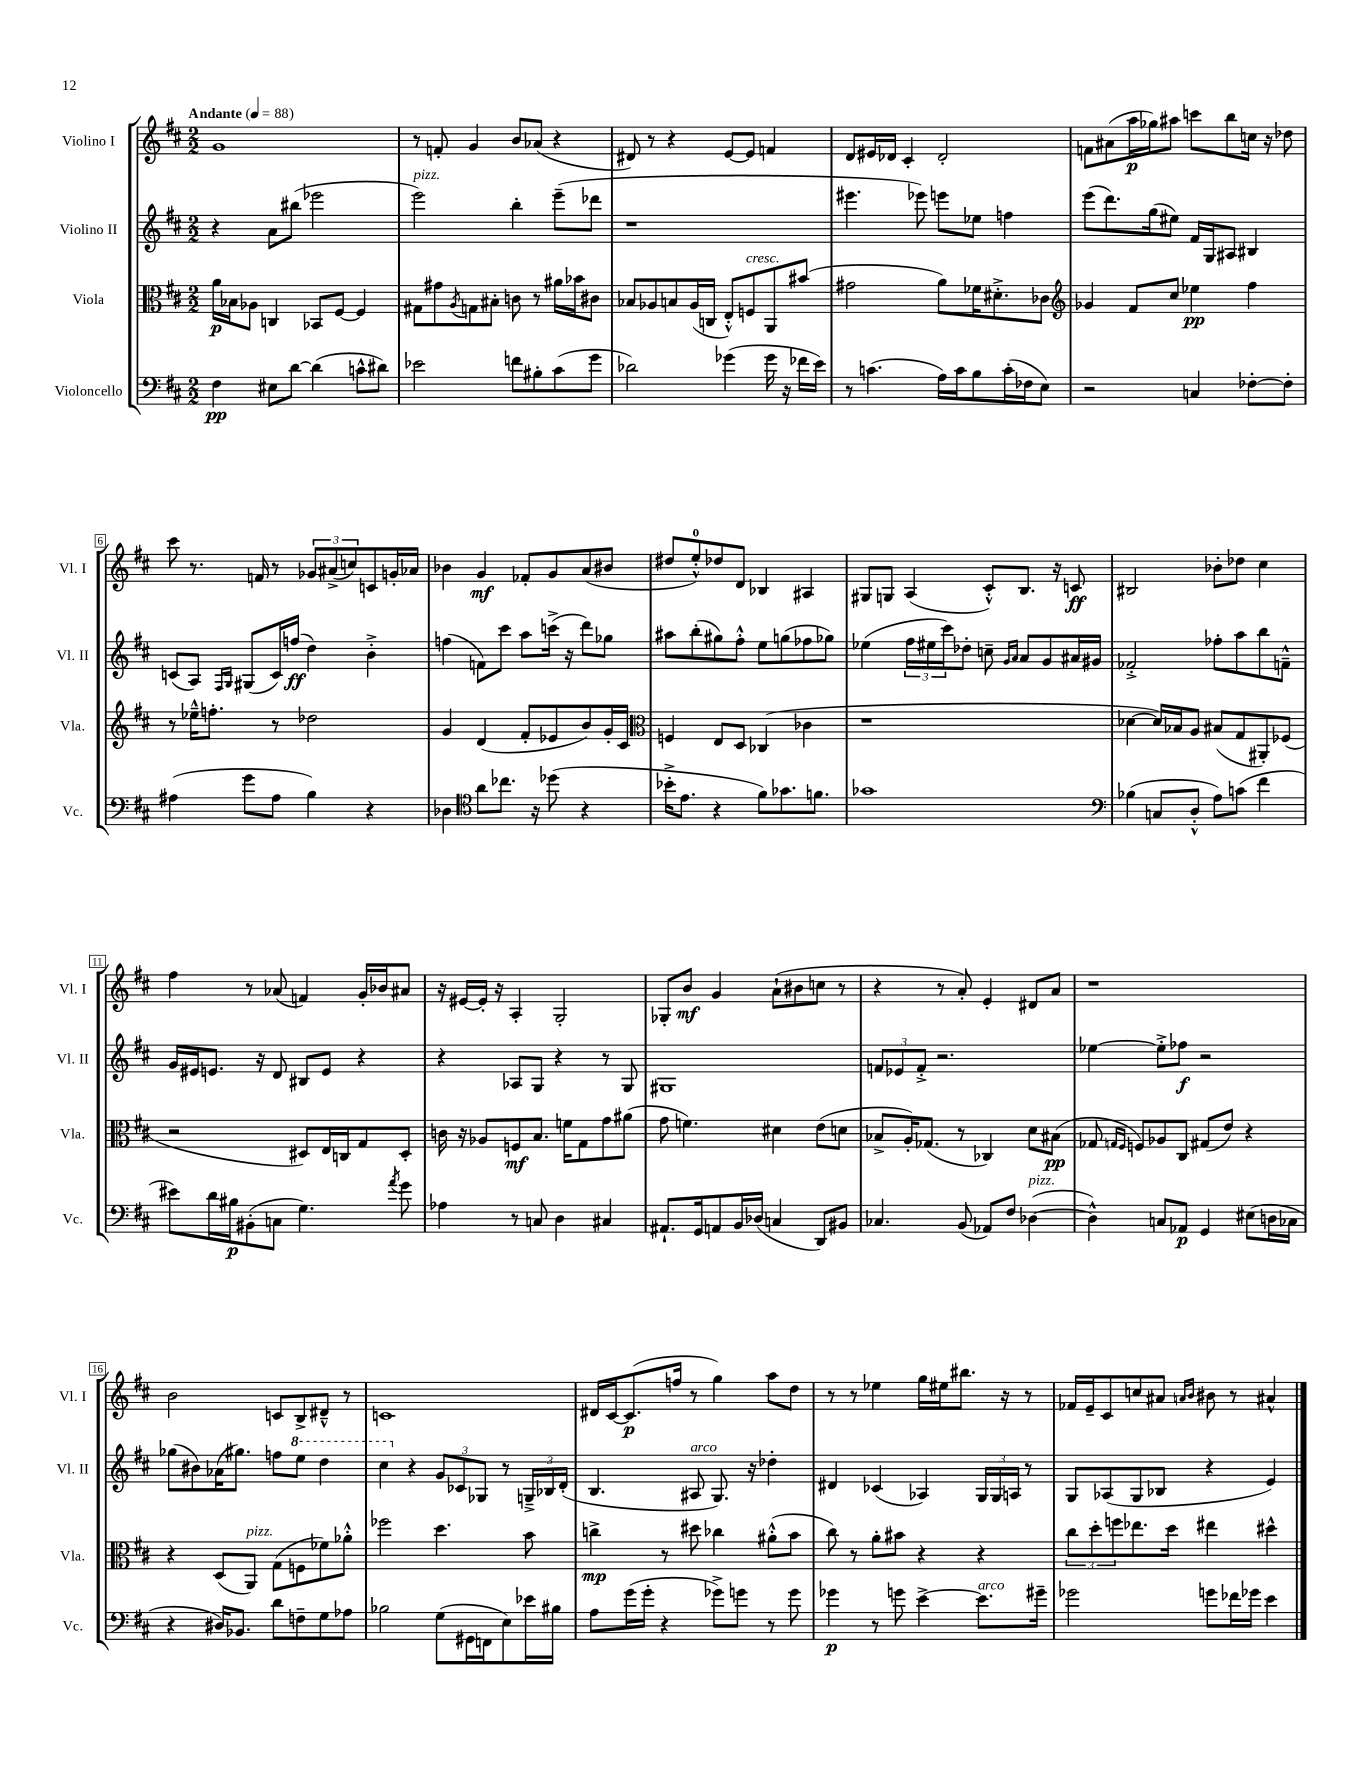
<<
\new StaffGroup <<
\new Staff = "s0" \with { instrumentName = "Violino I" shortInstrumentName = "Vl. I" } {
    \clef treble \key d \major \numericTimeSignature \time 2/2 \tempo "Andante" 4 = 88
    g'1 |
    r8 f'8-. g'4 b'8 aes'8( r4 |
    dis'8) r8 r4 e'8~ e'8 f'4 |
    d'8 eis'16 des'16 cis'4-. des'2-. |
    f'8 ais'8( a''16\p ges''16) ais''8 c'''8 b''8 c''16 r16 des''8 |
    cis'''8 r8. f'16 r8 \tuplet 3/2 { ges'8 ais'8->( c''8) } c'8 g'16-. aes'16 |
    bes'4 g'4\mf fes'8-. g'8 a'8( bis'8 |
    dis''8 e''8-0-.-^) des''8 d'8 bes4 ais4 |
    gis8 g8 a4( cis'8-.-^) b8. r16 c'8\ff |
    bis2 bes'8-. des''8 cis''4 |
    fis''4 r8 aes'8( f'4) g'16-. bes'16 ais'8 |
    r16 eis'16~ eis'16-. r16 a4-. g2-. |
    ges8-. b'8\mf g'4 a'8-!( bis'8 c''8 r8 |
    r4 r8 a'8-.) e'4-. dis'8 a'8 |
    r1 |
    b'2 c'8 b8-> dis'8---^ r8 |
    c'1 |
    dis'16 cis'16~ cis'8.\p( f''16 r8 g''4) a''8 d''8 |
    r8 r8 ees''4 g''16 eis''16 bis''8. r16 r8 |
    fes'16 e'16-- cis'8 c''8 ais'8 \grace { a'16 b'16 } bis'8 r8 ais'4-^ \bar "|." |
}
\new Staff = "s1" \with { instrumentName = "Violino II" shortInstrumentName = "Vl. II" } {
    \clef treble \key d \major \numericTimeSignature \time 2/2
    r4 a'8 bis''8( ees'''2 |
    e'''2^\markup { \italic "pizz." }) b''4-. e'''8--( des'''8 |
    r1 |
    eis'''4. ees'''8) e'''8 ees''8 f''4 |
    e'''8( d'''8.) g''16( eis''8) fis'16 g16 ais8 bis4 |
    c'8( a8) \grace { fis16 g16 } gis8( c'16) f''16\ff( d''4) b'4-.-> |
    f''4( f'8) cis'''8 a''8 c'''16->( r16 d'''8) ges''8 |
    ais''8 b''8-.( gis''8) fis''8-.-^ e''8 g''8( fes''8 ges''8) |
    ees''4( \tuplet 3/2 { fis''16 eis''16 cis'''16) } des''8-. c''8-- \grace { g'16 a'16 } a'8 g'8 ais'16 gis'16 |
    fes'2-.-> fes''8-. a''8 b''8 f'8---^ |
    g'16 eis'16 e'8. r16 d'8 bis8 e'8 r4 |
    r4 aes8 g8 r4 r8 g8 |
    gis1 |
    \tuplet 3/2 { f'8 ees'8 f'8-.-> } r2. |
    ees''4~ ees''8-.-> fes''8\f r2 |
    ges''8( bis'8) aes'16( gis''8.) f''8 \ottava #1 e'''8 d'''4 |
    cis'''4 \ottava #0 r4 \tuplet 3/2 { g'8 ces'8 ges8 } r8 \tuplet 3/2 { g16---> bes16 d'16-.( } |
    b4. ais8^\markup { \italic "arco" } g8.) r16 des''4-. |
    dis'4 ces'4( aes4) \tuplet 3/2 { g16 g16 a16 } r8 |
    g8 aes8( g8 bes8 r4 e'4) \bar "|." |
}
\new Staff = "s2" \with { instrumentName = "Viola" shortInstrumentName = "Vla." } {
    \clef alto \key d \major \numericTimeSignature \time 2/2
    a'16\p bes16 aes8 c4 bes,8 fis8~ fis4 |
    gis8 gis'8 \acciaccatura { a8 } g8 bis8-. c'8 r8 ais'16 bes'16 cis'8 |
    bes8 aes8 b8 aes16( c16 e8-.-^) f8^\markup { \italic "cresc." } a,8 bis'8( |
    gis'2 a'8) fes'16 dis'8.-.-> ces'8 |
    \clef treble ges'4 fis'8 cis''8 ees''4\pp fis''4 |
    r8 ees''16---^ f''8.-. r8 des''2 |
    g'4 d'4( fis'8-. ees'8 b'8) g'16-. cis'16 |
    \clef alto f4 e8 d8 ces4( ces'4 |
    r1 |
    des'4~ des'16) bes16 a8 bis8( g8 ais,8-.) fes8( |
    r2 dis8) e16 c16 g8 dis8-. |
    c'16 r16 aes8 f8\mf b8. f'16 g8 g'8 ais'8( |
    g'8 f'4.) dis'4 e'8( d'8 |
    bes8-> a16-.) ges8.( r8 ces4) d'8 bis8\pp( |
    ges8 \grace { g16 fis16 } f8) aes8 cis8 gis8( e'8) r4 |
    r4 d8( a,8^\markup { \italic "pizz." }) g8( f8 fes'8) aes'8-.-^ |
    fes''2 d''4. b'8 |
    c''4->\mp r8 dis''8 ces''4 ais'8-.-^( b'8 |
    cis''8) r8 a'8-. bis'8 r4 r4 |
    \tuplet 3/2 { cis''8 d''8-. f''8 } ees''8. d''16 eis''4 dis''4-^ \bar "|." |
}
\new Staff = "s3" \with { instrumentName = "Violoncello" shortInstrumentName = "Vc." } {
    \clef bass \key d \major \numericTimeSignature \time 2/2
    fis4\pp eis8 d'8~ d'4( c'8-^ dis'8) |
    ees'2 f'8 bis8-. cis'8( g'8 |
    des'2) ges'4( ges'16 r16 fes'16 e'16) |
    r8 c'4.( a16) c'16 b8 c'16-.( fes16 e8) |
    r2 c4 fes8~-. fes8-. |
    ais4( g'8 ais8 b4) r4 |
    des4 \clef tenor a'8 ces''8. r16 des''8( r4 |
    bes'16-.-> e'8. r4 fis'8) ges'8. f'8. |
    ges'1 |
    \clef bass bes4( c8 d8-.-^ a8) c'8( fis'4 |
    eis'8) d'16 bis16\p bis,8-.( c8 g4.) \acciaccatura { a'8 } g'8 |
    aes4 r8 c8 d4 cis4 |
    ais,8.-! g,16 a,8 b,16 des16( c4 d,8) bis,8 |
    ces4. b,8( aes,8) fis8 des4~^\markup { \italic "pizz." }( |
    des4-^) c8 aes,8\p g,4 eis8( d16 ces16 |
    r4 dis16) bes,8. d'8 f8-- g8 aes8 |
    bes2 g8( gis,16 f,16 e8) ees'16 bis16 |
    a8 g'16( g'16-. r4 ges'8->) g'8 r8 g'8 |
    ges'4\p r8 g'8 e'4~-> e'8.^\markup { \italic "arco" } gis'16-- |
    ges'2 g'8 fes'16 ges'16 e'4 \bar "|." |
}
>>
>>
\layout { \context { \Score \override BarNumber.stencil = #(make-stencil-boxer 0.1 0.3 ly:text-interface::print) } }
